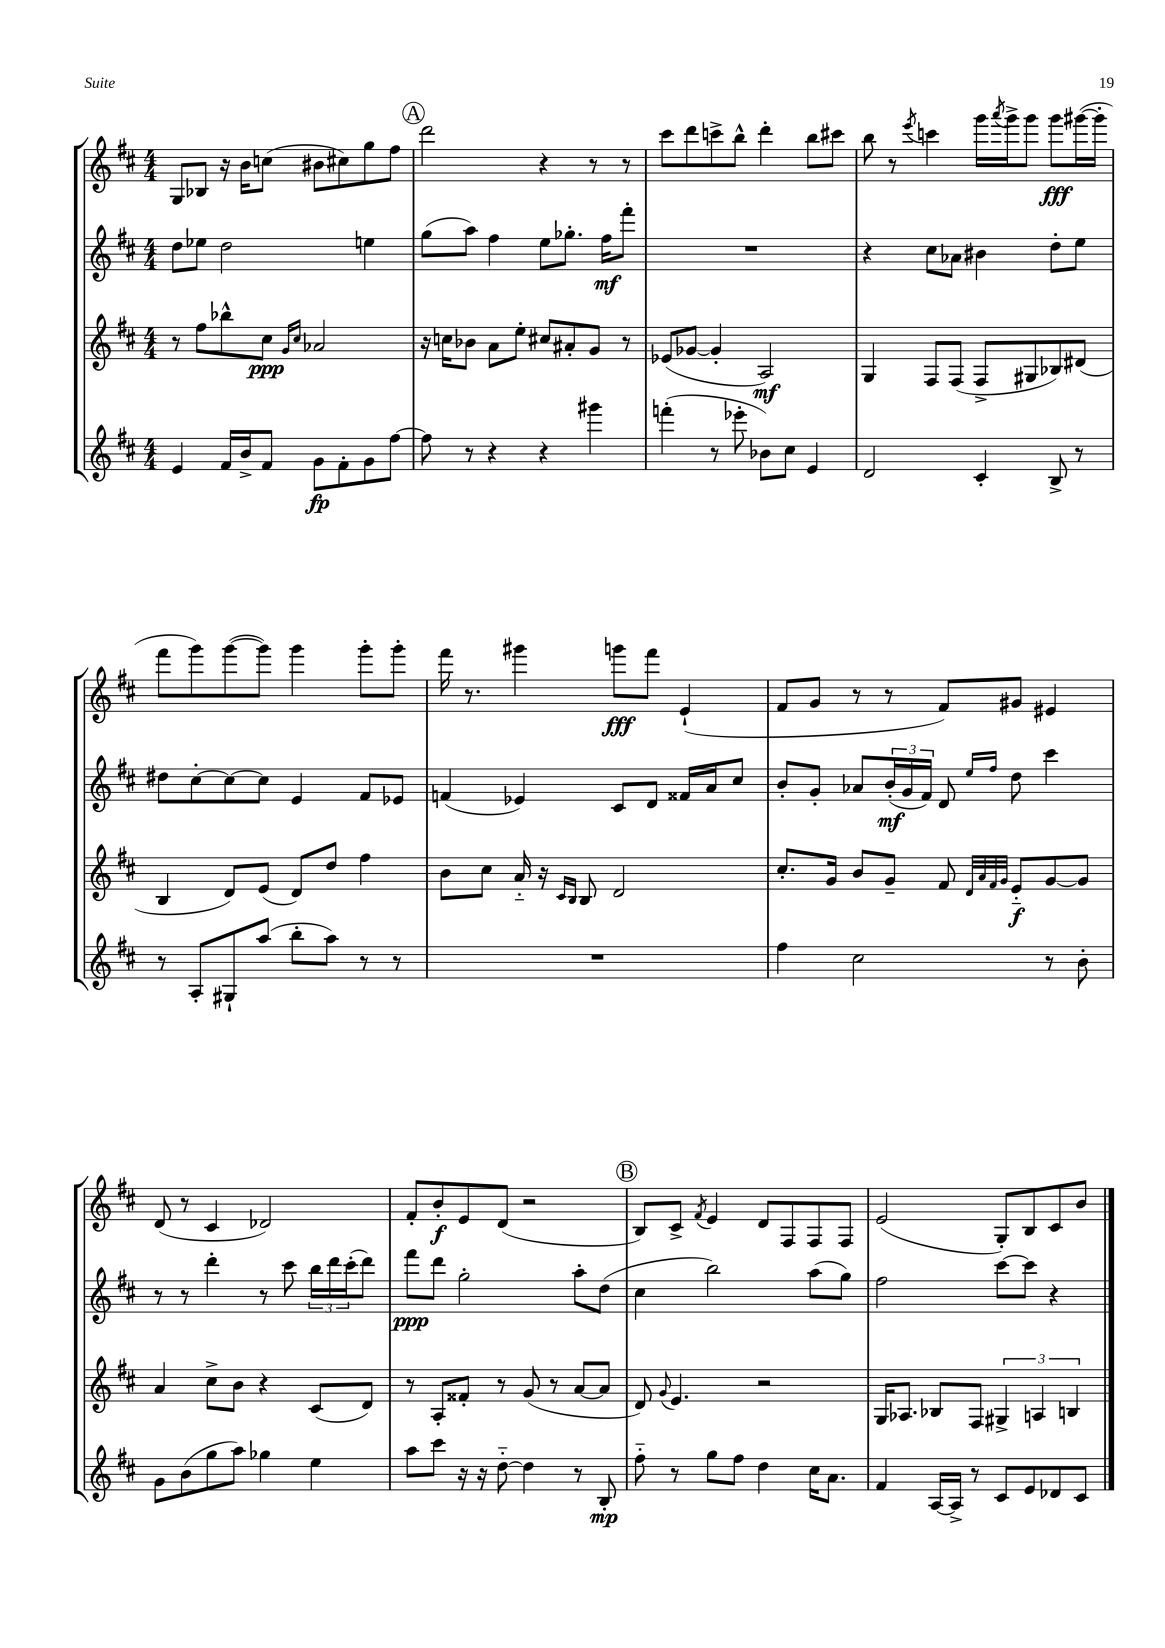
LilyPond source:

<<
\new StaffGroup <<
\new Staff = "s0" {
    \clef treble \key d \major \numericTimeSignature \time 4/4
    g8 bes8 r16 b'16 c''8( bis'8 cis''8) g''8 fis''8 |
    \mark \markup { \circle "A" } d'''2 r4 r8 r8 |
    cis'''8 d'''8 c'''8-> b''8-^ d'''4-. b''8 cis'''8 |
    b''8 r8 \acciaccatura { e'''8 } c'''4 g'''16 \acciaccatura { a'''8 } g'''16-> g'''8 g'''8\fff gis'''16~( gis'''16-. |
    fis'''8 g'''8) g'''8~( g'''8) g'''4 g'''8-. g'''8-. |
    fis'''16 r8. gis'''4 g'''8\fff fis'''8 e'4-!( |
    fis'8 g'8 r8 r8 fis'8) gis'8 eis'4 |
    d'8( r8 cis'4 des'2) |
    fis'8-. b'8-.\f e'8 d'8( r2 |
    \mark \markup { \circle "B" } b8) cis'8-> \acciaccatura { fis'8 } e'4 d'8 fis8 fis8 fis8 |
    e'2( g8-.) b8 cis'8 b'8 \bar "|." |
}
\new Staff = "s1" {
    \clef treble \key d \major \numericTimeSignature \time 4/4
    d''8 ees''8 d''2 e''4 |
    \mark \markup { \circle "A" } g''8( a''8) fis''4 e''8 ges''8.-. fis''16\mf fis'''8-. |
    R1 |
    r4 cis''8 aes'8 bis'4 d''8-. e''8 |
    dis''8 cis''8~-. cis''8~ cis''8 e'4 fis'8 ees'8 |
    f'4( ees'4) cis'8 d'8 fisis'16 a'16 cis''8 |
    b'8-. g'8-. aes'8 \tuplet 3/2 { b'16-.\mf( g'16 fis'16) } d'8 \grace { e''16 fis''16 } d''8 cis'''4 |
    r8 r8 d'''4-. r8 cis'''8 \tuplet 3/2 { b''16 d'''16 cis'''16-.( } d'''8) |
    fis'''8\ppp d'''8 g''2-. a''8-. d''8( |
    \mark \markup { \circle "B" } cis''4 b''2) a''8( g''8) |
    fis''2 cis'''8~ cis'''8 r4 \bar "|." |
}
\new Staff = "s2" {
    \clef treble \key d \major \numericTimeSignature \time 4/4
    r8 fis''8 bes''8-^ cis''8\ppp \grace { g'16 cis''16 } aes'2 |
    \mark \markup { \circle "A" } r16 c''16 bes'8 a'8 e''8-. cis''8 ais'8-. g'8 r8 |
    ees'8( ges'8~ ges'4-. a2\mf) |
    g4 fis8 fis8( fis8-> gis8 bes8) dis'8( |
    b4 d'8) e'8( d'8) d''8 fis''4 |
    b'8 cis''8 a'16-_ r16 \grace { cis'16 b16 } b8 d'2 |
    cis''8.-. g'16 b'8 g'8-- fis'8 \grace { d'32 a'32 fis'32 g'32 } e'8-_\f g'8~ g'8 |
    a'4 cis''8-> b'8 r4 cis'8( d'8) |
    r8 a8-. fisis'8-. r8 g'8( r8 a'8~ a'8 |
    \mark \markup { \circle "B" } d'8) \appoggiatura { g'8 } e'4. r2 |
    g16 aes8. bes8 fis8 \tuplet 3/2 { gis4-> a4 b4 } \bar "|." |
}
\new Staff = "s3" {
    \clef treble \key d \major \numericTimeSignature \time 4/4
    e'4 fis'16 b'16-> fis'8 g'8\fp fis'8-. g'8 fis''8~ |
    \mark \markup { \circle "A" } fis''8 r8 r4 r4 gis'''4 |
    f'''4-.( r8 ees'''8-. bes'8) cis''8 e'4 |
    d'2 cis'4-. b8-> r8 |
    r8 a8-. gis8-! a''8( b''8-. a''8) r8 r8 |
    R1 |
    fis''4 cis''2 r8 b'8-. |
    g'8 b'8( g''8 a''8) ges''4 e''4 |
    a''8 cis'''8 r16 r16 d''8~-_ d''4 r8 b8-.\mp |
    \mark \markup { \circle "B" } fis''8-_ r8 g''8 fis''8 d''4 cis''16 a'8. |
    fis'4 a16~ a16-> r8 cis'8 e'8 des'8 cis'8 \bar "|." |
}
>>
>>
\layout { \context { \Score \remove "Bar_number_engraver" } }
